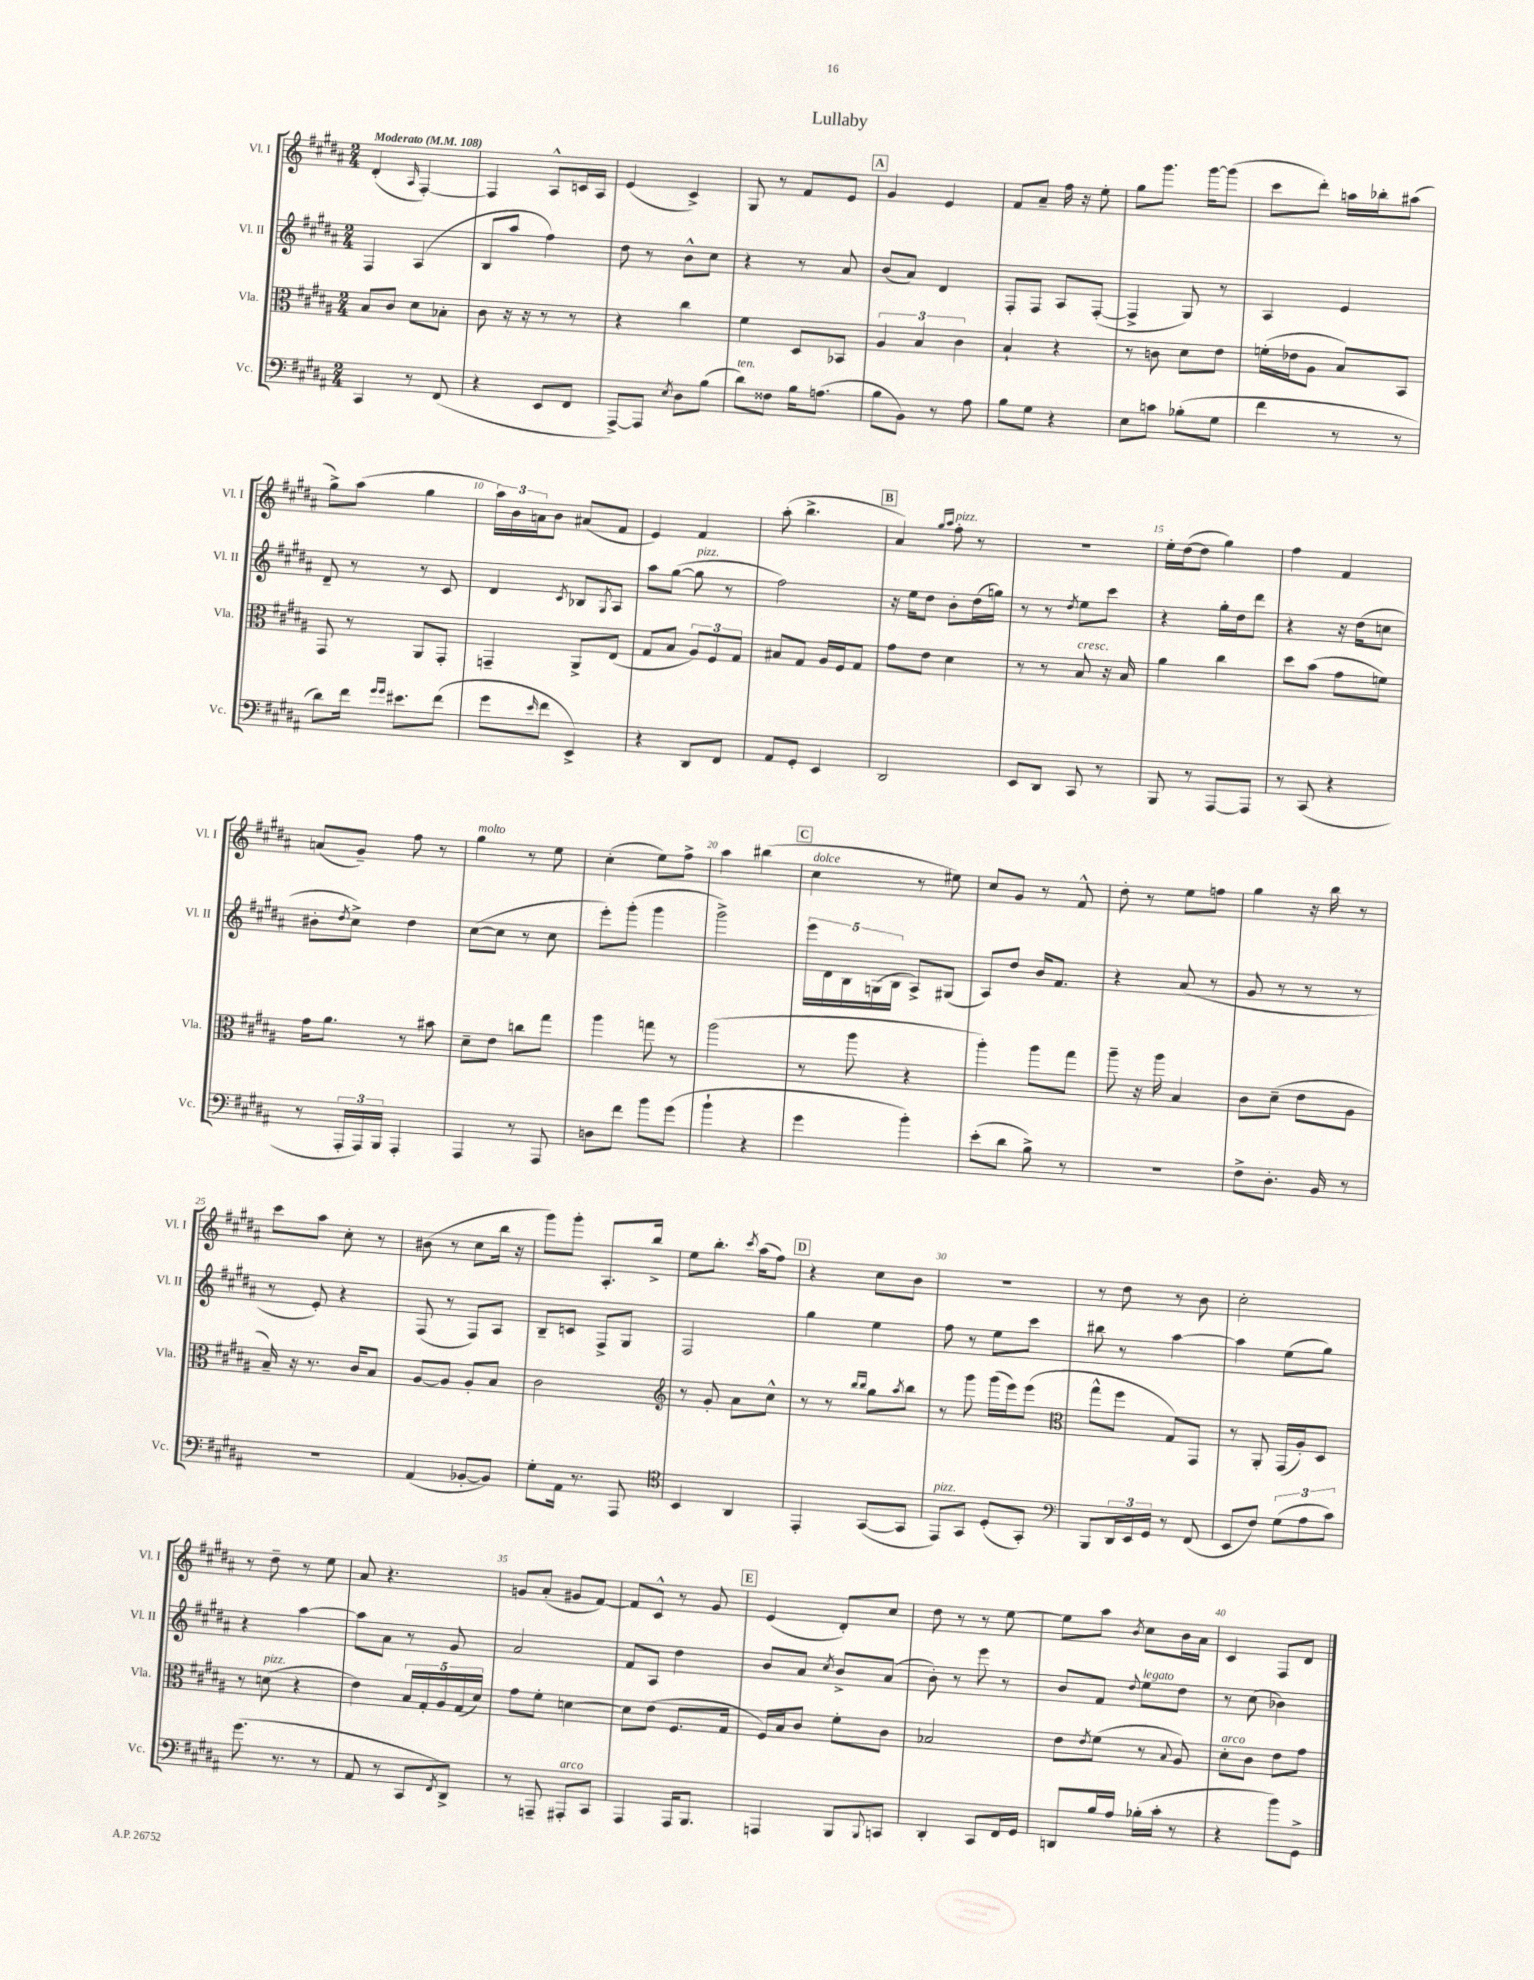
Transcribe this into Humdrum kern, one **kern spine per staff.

**kern	**kern	**kern	**kern
*staff4	*staff3	*staff2	*staff1
*clefF4	*clefC3	*clefG2	*clefG2
*k[f#c#g#d#a#]	*k[f#c#g#d#a#]	*k[f#c#g#d#a#]	*k[f#c#g#d#a#]
*M2/4	*M2/4	*M2/4	*M2/4
*MM108	*MM108	*MM108	*MM108
4CC#/	8B/L	4F#/	(4d#'/
.	8c#/J	.	.
.	.	.	16qqA#/
8r	8d#\L	(4A#/	[4F#'/)
(8FF#/	8B-'\J	.	.
=	=	=	=
4r	8c#\	8B/L	4F#/]
.	16r	8aa#/J	.
.	16r	.	.
8EE/L	8r	4ff#\)	8A#^^/L
8FF#/J	8r	.	16c/L
.	.	.	16A#/JJ
=	=	=	=
[8AAA#^/L)	4r	8dd#\	(4e/
8AAA#/]J	.	8r	.
8qE/	.	.	.
8D#\L	4cc#\	8b^^\L	4c#^/)
(8B\J	.	8cc#\J	.
=	=	=	=
8d#\L)	4f#\	4r	8G#/
8F##\J	.	.	8r
16B\LK	8D#/L	8r	8f#/L
(8.A\J	.	.	.
.	8BB-/J	8a#/	8e/J
=	=	=	=
8B\L	6A#/	(8b/L	4g#/
8BB\J)	.	8a#/J)	.
.	6B/	.	.
8r	.	4d#/	4e/
.	6c#\	.	.
8A#\	.	.	.
=	=	=	=
8B\L	4B`/	8F#'/L	8f#/L
8G#\J	.	8F#/J	8a#~/J
4r	4r	8A#/L	16ff#\
.	.	.	16r
.	.	([8F#'/J	8ee'\
=	=	=	=
8E\L	8r	4F#^/]	8gg#\L
8c\J	8c\	.	8.ggg#\J
(8B-'\L	8d#\L	8G#/)	.
.	.	.	[16ggg#\LK
8G#\J	8e\J	8r	(8ggg#\]J
=	=	=	=
4f#\	(16f'\LL	4A#/	8ccc#\L
.	16e-\J	.	.
.	8A#\J	.	8ddd#'\J)
8r	8B/L)	4e/	16aa\LL
.	.	.	16bb-'\J
8r	8BB/J	.	(8aa#\J
=	=	=	=
8d#\L)	8GG#/	8d#~/	8gg#^\L)
16f#\Jk	8r	8r	(8aa#\J
16qqg#/LL	.	.	.
16qqg#/JJ	.	.	.
8.e#\L	.	.	.
.	8AA#/L	8r	4gg#\
(8f#\J	8GG#'/J	8c#/	.
=	=	=	=
8g#\L	4GG~/	4d#/	24aa#\LL)
.	.	.	24b\
.	.	.	24a\J
16qqe/	.	.	.
8f#\J	.	.	8b\J
.	.	8qc#/	.
4EE^/)	8AA#^/L	8B-/L	(8a#/L
.	.	8qG#/	.
.	(8E/J	8A#/J	8f#/J
=	=	=	=
4r	8G#/L	8aa#\L	4e/)
.	8B/J	([8gg#\J	.
8DD#/L	12A#/L)	8gg#\]	4f#/
.	12F#/	.	.
8FF#/J	.	8r	.
.	12G#/J	.	.
=	=	=	=
8AA#/L	8B#/L	2ff#\)	(8aa#'\
8GG#'/J	8G#/J	.	4.bb^\
4EE/	16A#/LL	.	.
.	16F#/J	.	.
.	8G#/J	.	.
=	=	=	=
2DD#/	8g#\L	16r	4a#/)
.	.	16ee\LK	.
.	8e\J	8dd#\J	.
.	.	.	16qqgg#/LL
.	.	.	16qqaa#/JJ
.	4d#\	8b'\L	8ff#'\
.	.	(16dd#\L	8r
.	.	16gg\JJ)	.
=	=	=	=
8EE/L	8r	8r	2r
8DD#/J	8r	8r	.
.	.	8qdd#/	.
8CC#/	8B/	8ee\L	.
8r	16r	8ccc#\J	.
.	16B/	.	.
=	=	=	=
8BBB/	4a#\	4r	16ee'\LL
.	.	.	([16dd#\J
8r	.	.	8dd#\]J
[8AAA#/L	4cc#\	16gg#'\LL	4gg#\)
.	.	16dd#\J	.
8AAA#/]J	.	8ddd#\J	.
=	=	=	=
8r	8dd#\L	4r	4ff#\
(8CC#/	(8b\J	.	.
4r	8g#\L	16r	4f#/
.	.	(16dd#\LK	.
.	8f\J)	8cc\J	.
=	=	=	=
8r	16g#\LK	8b#'\L	(8a/L
.	8.a#\J	.	.
.	.	8qdd#/	.
24AAA#'/LL	.	8cc#^\J)	8g#~/J)
24AAA#/)	.	.	.
24BBB/JJ	.	.	.
4AAA#'/	8r	4dd#\	8ff#\
.	8b#\	.	8r
=	=	=	=
4AAA#/	8d#~\L	([8cc#\L	4gg#\
.	8e\J	8cc#\]J	.
8r	8cc\L	8r	8r
8AAA#/	8gg#\J	8cc#\	8ee\
=	=	=	=
8D\L	4aa#\	8eee'\L)	(4cc#'\
8f#\J	.	(8ggg#'\J	.
8b\L	8gg\	4ggg#\	8ee\L)
(8g#\J	8r	.	8ff#^\J
=	=	=	=
4b`\	(2aa#\	2ggg#^\)	4aa#\
4r	.	.	(4bb#\
=	=	=	=
4g#\	8r	20eee\LL	4cc#\
.	.	20d#\	.
.	.	20B\	.
.	8aa#\	.	.
.	.	(20G\	.
.	.	20B\JJ	.
4b'\)	4r	8A#^/L)	8r
.	.	(8G#/J	8ee#\)
=	=	=	=
(8e'\L	4aa#'\)	8A#/L)	8cc#/L
8d#\J	.	8dd#/J	8g#/J
8B^\)	8aa#\L	16b/LK	8r
.	.	8.f#/J	.
8r	8gg#\J	.	8f#^^/
=	=	=	=
2r	8aa#~\	4r	8dd#'\
.	16r	.	8r
.	16aa#\	.	.
.	4B/	(8a#/	8ee\L
.	.	8r	8ff\J
=	=	=	=
8F#^\L	8c#\L	8g#/	4gg#\
8.D#'\J	(8d#~\J	8r	.
.	8e\L	8r	16r
16BB/	.	.	16bb\
8r	8A#\J	8r	8r
=	=	=	=
2r	16B~/)	8r	8ccc#\L
.	16r	.	.
.	8.r	8e'/)	8aa#\J
.	.	4r	8cc#'\
.	16c#/LK	.	.
.	8B/J	.	8r
=	=	=	=
(4AA#/	[8A#/L	(8F#/	(8b#\
.	8A#/]J	8r	8r
[8BB-'/L	8A#'/L	8F#/L)	8cc#\L
8BB-/]J)	8B/J	8A#/J	16bb\Jk
.	.	.	16r
=	=	=	=
8G#'\L	2c#\	8B~/L	8ggg#\L)
16AA#\Jk	.	8c/J	8ggg#'\J
8.r	.	.	.
.	.	8F#^/L	8.A#'/L
8AAA#/	.	8G#/J	.
.	.	.	16bb^/Jk
=	=	=	=
*clefC4	*clefG2	*	*
4BB/	8r	2F#/	8ee\L
.	8g#'/	.	8.bb'\J
4AA#/	8a#\L	.	.
.	.	.	8qccc#/
.	.	.	(16aa#\LK
.	8cc#^^\J	.	8ff#\J)
=	=	=	=
4EE'/	8r	4gg#\	4r
.	8r	.	.
.	16qqbb/LL	.	.
.	16qqbb/JJ	.	.
([8GG#/L	8gg#\L	4ee\	8cc#\L
.	8qaa#/	.	.
8GG#/]J	8bb\J	.	8b\J
=	=	=	=
8EE/L)	8r	8ff#\	2r
8GG#/J	8ggg#\	8r	.
(8D#'/L	(16ggg#\LL	8ee\L	.
.	16eee\J)	.	.
8GG#'/J)	(8eee\J	8ccc#\J	.
=	=	=	=
*clefF4	*clefC3	*	*
8BBB/L	8gg#^^\L	8bb#\	8r
24DD#/L	8ff#\J	8r	8dd#\
24EE/	.	.	.
24GG#/JJ	.	.	.
8r	8G#/L)	[4aa#\	8r
(8FF#/	8GG#/J	.	8b\
=	=	=	=
8EE/L	8r	4aa#\]	2cc#'\
8F#/J)	8AA#'/	.	.
(12G#\L	(16GG#/LL	(8ee\L	.
.	16A#'/J)	.	.
12A#\	.	.	.
.	8D#/J	8gg#\J)	.
12c#\J)	.	.	.
=	=	=	=
(8.g#\	8r	4r	8r
.	(8d\	.	8dd#~\
8.r	.	.	.
.	4r	[4aa#\	8r
8r	.	.	8ee\
=	=	=	=
8AA#/	4e\)	8aa#\]L	8a#/
8r	.	8a#\J	4.r
8CC#/L	20B/LL	8r	.
.	20G#'/	.	.
.	20A#/	.	.
8qFF#/	.	.	.
8DD#^/J)	.	8g#/	.
.	(20G#/	.	.
.	20d#/JJ)	.	.
=	=	=	=
8r	8g#\L	2a#/	8g/L
8AAA~/	8f#'\J	.	(8a#'/J
8AAA#'/L	[4d\	.	8g#/L
8CC#/J	.	.	[8f#/J)
=	=	=	=
4AAA#/	8d\]L	8f#/L	8f#/]L
.	(8e\J	8A#/J	8c#^^/J
16AAA#/LK	8.F#/L	4dd#\	8r
8.BBB/J	.	.	.
.	.	.	8g#/
.	16G#/Jk	.	.
=	=	=	=
4AAA/	16F#/LL)	8b/L	(4e/
.	16B/J	.	.
.	8c#/J	8a#/J	.
.	.	8qcc#/	.
8BBB/L	8f#'\L	8b^/L	8d#'/L)
8qqBBB/	.	.	.
8CC/J	8c#\J	(8a#/J	8cc#/J
=	=	=	=
4DD#'/	2B-/	8b'\)	8dd#\
.	.	8r	8r
8CC#/L	.	8eee\	8r
16FF#/L	.	8r	[8ee\
16GG#/JJ	.	.	.
=	=	=	=
8DD/L	8e\L	8b/L	8ee\]L
.	8qe/	.	.
16B/L	(8f#\J	8f#/J	8aa#\J
16A#/JJ	.	.	.
.	.	8qqdd#/	8qb/
(16B-'\LL	8r	8ee\L	8cc#\L
16c#'\JJ	.	.	.
.	8qqB/	.	.
8r	8A#/)	8dd#\J	16b\L
.	.	.	16a#\JJ
=	=	=	=
4r	8d#'\L	8r	4c#/
.	8c#\J	(8cc#\	.
8b\L)	8e\L	4b-\)	8F#/L
8GG#^\J	8g#\J	.	8d#/J
==	==	==	==
*-	*-	*-	*-
